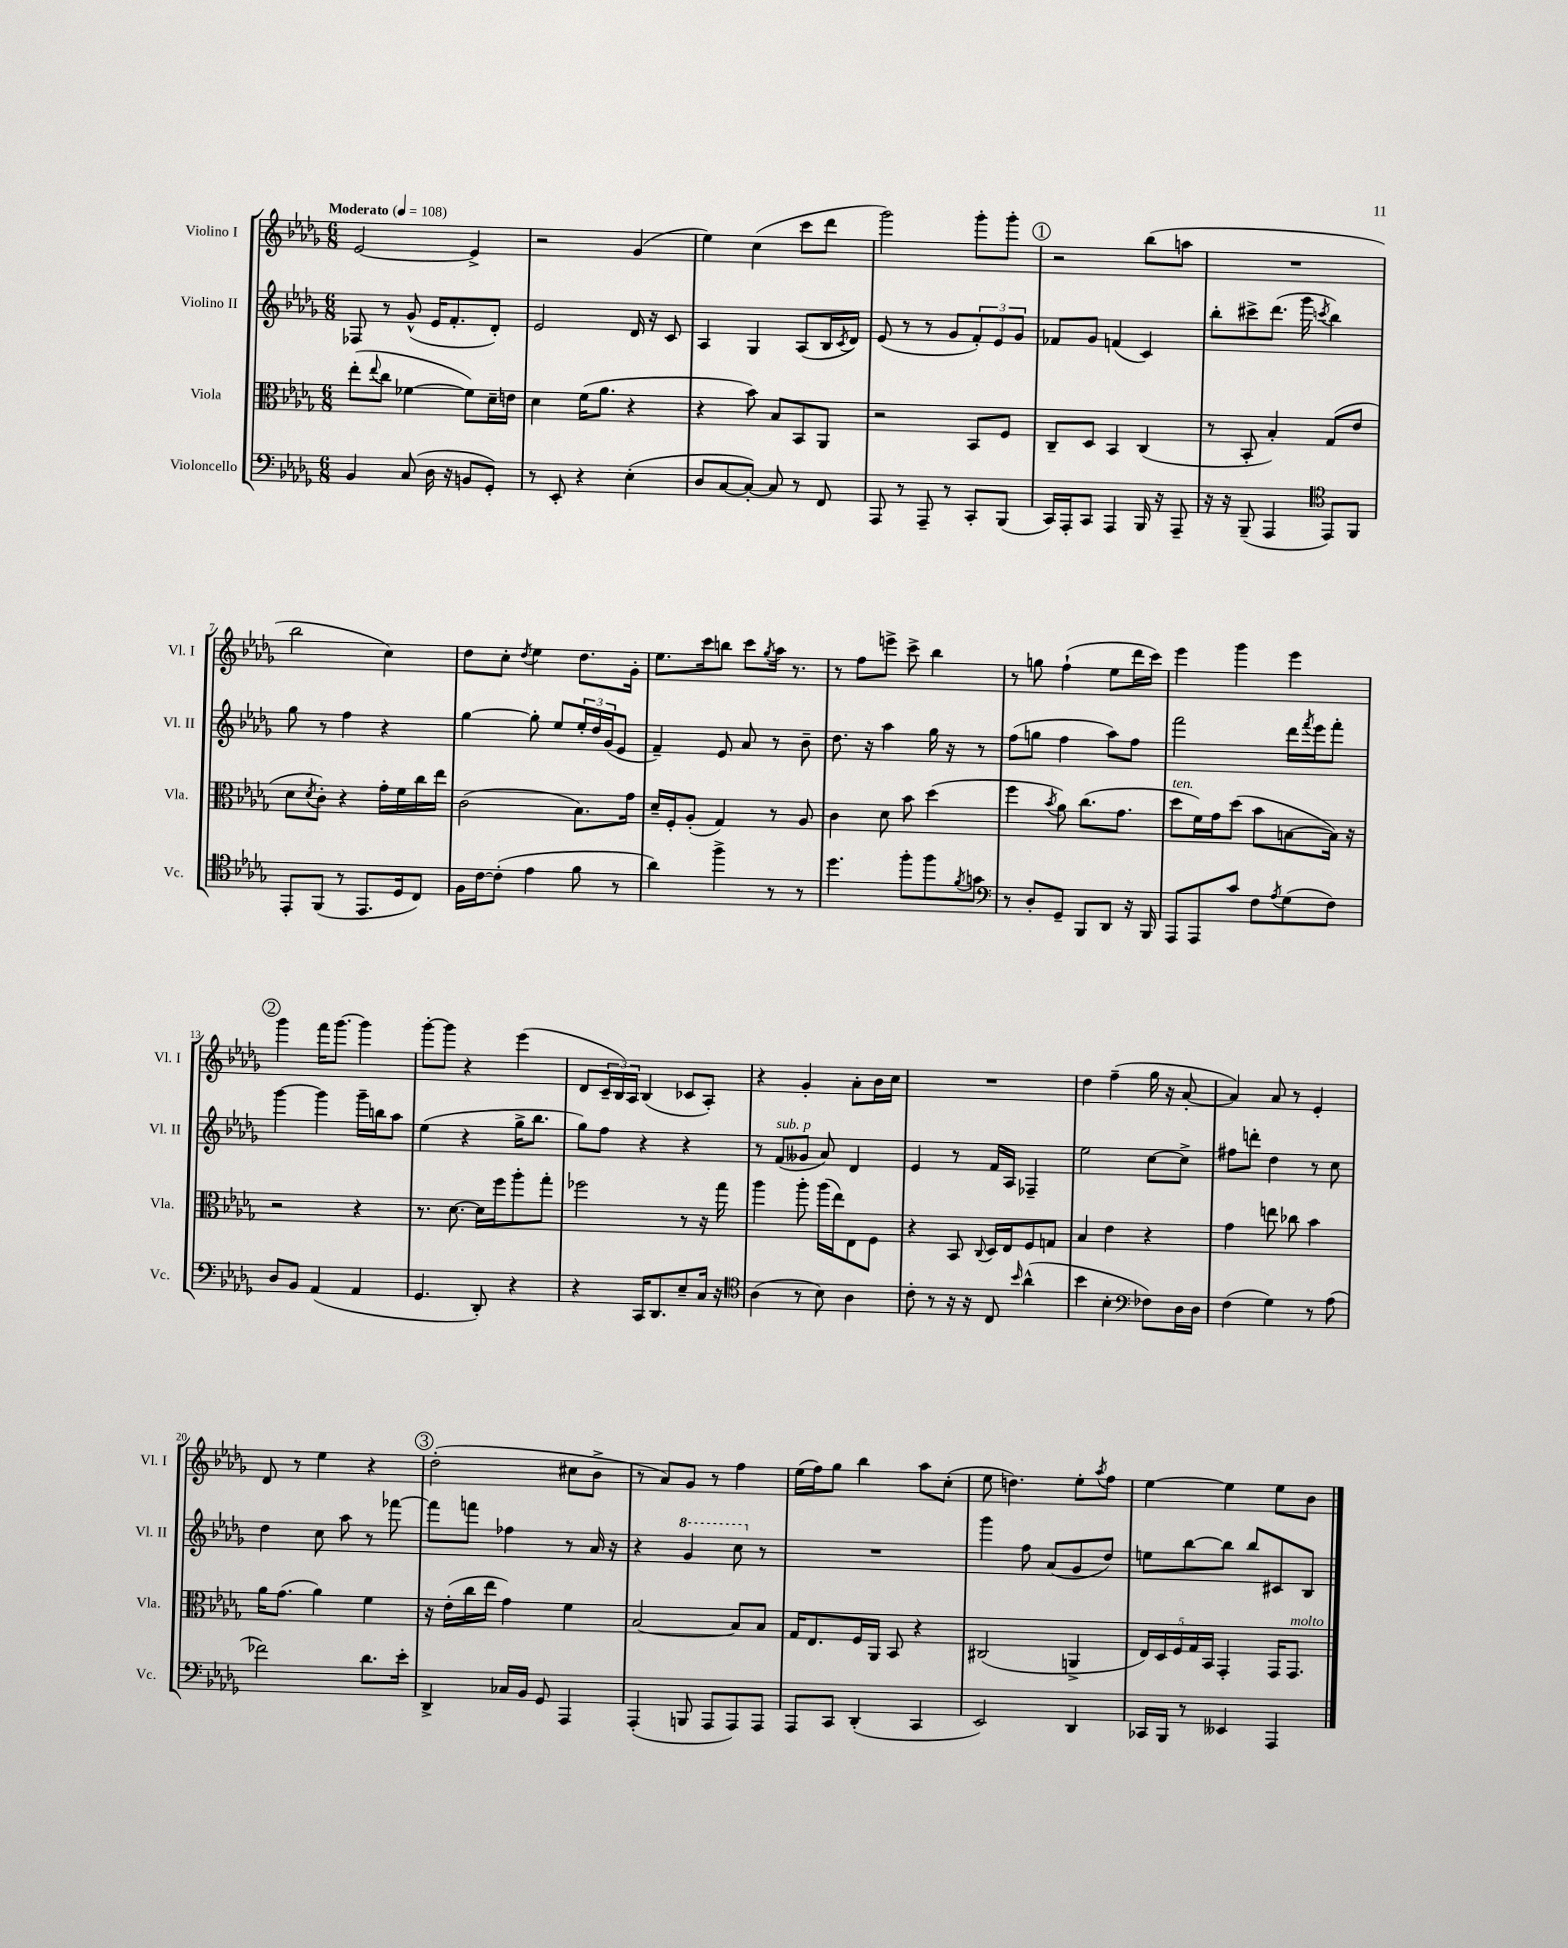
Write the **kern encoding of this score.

**kern	**kern	**kern	**kern
*staff4	*staff3	*staff2	*staff1
*clefF4	*clefC3	*clefG2	*clefG2
*k[b-e-a-d-g-]	*k[b-e-a-d-g-]	*k[b-e-a-d-g-]	*k[b-e-a-d-g-]
*M6/8	*M6/8	*M6/8	*M6/8
*MM108	*MM108	*MM108	*MM108
4BB-	(8ee-'	8F-	[2e-
.	8qqee-	.	.
.	8cc	8r	.
(8C	[4f-	(8g-^^	.
16D-	.	16e-	.
16r	.	8.f'	.
8BB	8f-])	.	4e-^]
8GG-')	16d-~	8d-')	.
.	16e	.	.
=	=	=	=
8r	4d-	2e-	2r
8EE-'	.	.	.
4r	(16f	.	.
.	8.a-	.	.
(4E-'	4r	16d-	(4g-
.	.	16r	.
.	.	8c	.
=	=	=	=
8D-	4r	4A-	4ee-)
[8C	.	.	.
8C'_)	8b-)	4G-	(4cc
8C]	8B-	.	.
8r	8BB-	(8A-	8ccc
8FF	8AA-	16B-	8ddd-
.	.	8qc	.
.	.	16d-)	.
=	=	=	=
8AAA-	2r	(8e-	2ggg-)
8r	.	8r	.
8AAA-~	.	8r	.
8r	.	8g-	.
8CC'	8BB-	12f')	8ggg-'
.	.	12e-	.
(8BBB-	8F	.	8ggg-'
.	.	12g-	.
=	=	=	=
16CC)	8C~	8f-	2r
16AAA-'	.	.	.
8CC	8D-	8g-	.
4AAA-	4BB-	(4f	.
16BBB-	(4C	4c)	(8bb-
16r	.	.	.
8AAA-~	.	.	8aa
=	=	=	=
16r	8r	8bb-'	2.r
16r	.	.	.
(8BBB-~	8BB-'	8ccc#^	.
4AAA-	4B-')	(8.ddd-	.
.	.	16ggg-	.
*clefC4	*	*	*
.	.	8qccc	.
8EE-)	(8G-	4bb-)	.
8FF	8e-	.	.
=	=	=	=
8EE-'	8d-	8gg-	2bb-
.	8qd-	.	.
(8FF	8c')	8r	.
8r	4r	4ff	.
8.EE-	.	.	.
.	16g-'	4r	4cc)
16D-	16f	.	.
8C)	16cc	.	.
.	16ee-	.	.
=	=	=	=
16F	(2c	[4gg-	8dd-
[16c	.	.	.
(8c']	.	.	8cc'
.	.	.	8qdd-
4e-	.	8gg-']	4ee-
.	.	8ee-	.
8f	8.B-)	24ee-'	8.dd-
.	.	24dd-	.
.	.	(24g-	.
8r	.	8e-	.
.	16g-	.	16g-'
=	=	=	=
4a-)	16d-~	4f~)	8.ee-
.	16F'	.	.
.	(8A-'	.	.
.	.	.	16ccc
4ff^	4G-)	8e-	8bb
.	.	8a-	8ccc
.	.	.	8qgg-
8r	8r	8r	16aa-
.	.	.	8.r
8r	8A-	8b-~	.
=	=	=	=
4.dd-	4c	8.dd-	8r
.	.	.	8ff
.	.	16r	.
.	8d-	4aa-	8eee^
8ff'	8b-	.	8ccc^
8ff	(4dd-	16gg-	4bb-
.	.	16r	.
8qf	.	.	.
8g	.	8r	.
=	=	=	=
*clefF4	*	*	*
8r	4ff	(8ff	8r
8D-'	.	8gg	8gg
.	8qb-	.	.
8GG-~	8a-)	4ff	(4ff`
8BBB-	(8.cc	.	.
8DD-	.	8aa-)	8ee-
.	8.g-	.	.
16r	.	8ff	16ddd-
16BBB-	.	.	16ccc)
=	=	=	=
8AAA-	8dd-	2fff	4eee-
8AAA-	16f)	.	.
.	16g-	.	.
8c	(8dd-	.	4ggg-
8F	8b-	.	.
8qA-	.	.	.
(8G-	[8B	16ddd-	4eee-
.	.	8qfff	.
.	.	16eee-	.
8F)	16B])	8fff'	.
.	16r	.	.
=	=	=	=
8D-	2r	[4ggg-	4ggg-
8BB-	.	.	.
(4AA-	.	4ggg-]	16fff
.	.	.	[8.ggg-
4AA-	4r	16ggg-~	4ggg-]
.	.	16bb	.
.	.	8aa-	.
=	=	=	=
4.GG-	8.r	(4ee-	[8ggg-'
.	.	.	8ggg-]
.	[8.d-	.	.
.	.	4r	4r
8DD-')	16d-]	.	.
.	16ff	.	.
4r	8aa-'	16gg-^	(4eee-
.	.	8.bb-	.
.	8gg-'	.	.
=	=	=	=
4r	2ff-	8gg-)	8d-
.	.	8ff	24c~
.	.	.	24B-)
.	.	.	24A-
16CC	.	4r	(4B-
8.DD-	.	.	.
8E-~	8r	4r	8c-
16C	16r	.	8A-')
16r	16gg-	.	.
=	=	=	=
*clefC4	*	*	*
(4A-	4aa-	8r	4r
.	.	(8f	.
8r	8aa-'	8g--	4g-'
8B-)	(16aa-	8a-)	.
.	16ee-)	.	.
4A-	8E-	4d-	8a-'
.	8F	.	16b-
.	.	.	16cc
=	=	=	=
8c'	4r	4e-	2.r
8r	.	.	.
16r	8BB-	8r	.
16r	.	.	.
.	8qqC	.	.
8C	16D-	16f	.
.	16E-	16A-	.
16qqb-	.	.	.
(4a-^^	8F	4F-~	.
.	8G	.	.
=	=	=	=
4b-	4B-	2ee-	4dd-
4B-'	4e-	.	(4ff~
*clefF4	*	*	*
8F-)	4r	[8cc	16gg-
.	.	.	16r
16D-	.	8cc^]	[8a-'
16D-	.	.	.
=	=	=	=
(4F	4g-	8ff#	4a-])
.	.	8ddd'	.
4G-)	8ee	4dd-	8a-
.	8cc-	.	8r
8r	4b-	8r	4e-'
(8A-	.	8cc	.
=	=	=	=
2f-)	16a-	4dd-	8d-
.	(8.g-	.	.
.	.	.	8r
.	4a-)	8cc	4ee-
.	.	8aa-	.
8.d-	4f	8r	4r
.	.	[8fff-	.
16e-'	.	.	.
=	=	=	=
4DD-^	16r	8fff-]	(2dd-'
.	(16e-'	.	.
.	16cc	8fff	.
.	16ee-	.	.
16C-	4g-)	4ff-	.
16BB-	.	.	.
8GG-	.	.	.
4AAA-	4f	8r	8cc#
.	.	16a-	8b-^
.	.	16r	.
=	=	=	=
(4AAA-'	[2B-	4r	8r
.	.	.	8a-)
8BBB	.	4gg-	8g-
8AAA-	.	.	8r
8AAA-)	8B-]	8ccc	4ff
8AAA-	8B-	8r	.
=	=	=	=
8AAA-	16G-	2.r	(16ee-
.	8.E-	.	16ff)
8CC	.	.	8gg-
(4DD-'	16F	.	4bb-
.	16AA-	.	.
.	8BB-	.	.
4CC	4r	.	8aa-
.	.	.	(8cc'
=	=	=	=
2EE-)	(2C#	4ggg-	8ee-
.	.	.	4.dd)
.	.	8ff	.
.	.	(8a-	.
4DD-	4AA^	8g-	8ee-'
.	.	.	8qaa-
.	.	8dd-)	8ff
=	=	=	=
16CC-	20E-)	8ee	[4ee-
.	20D-	.	.
16BBB-	.	.	.
.	20F	.	.
8r	.	[8bb-	.
.	20G-	.	.
.	20BB-	.	.
4EE--	4GG-'	8bb-]	4ee-]
.	.	8bb-	.
4AAA-	16GG-	8c#	8ee-
.	8.GG-	.	.
.	.	8B-	8b-
==	==	==	==
*-	*-	*-	*-
